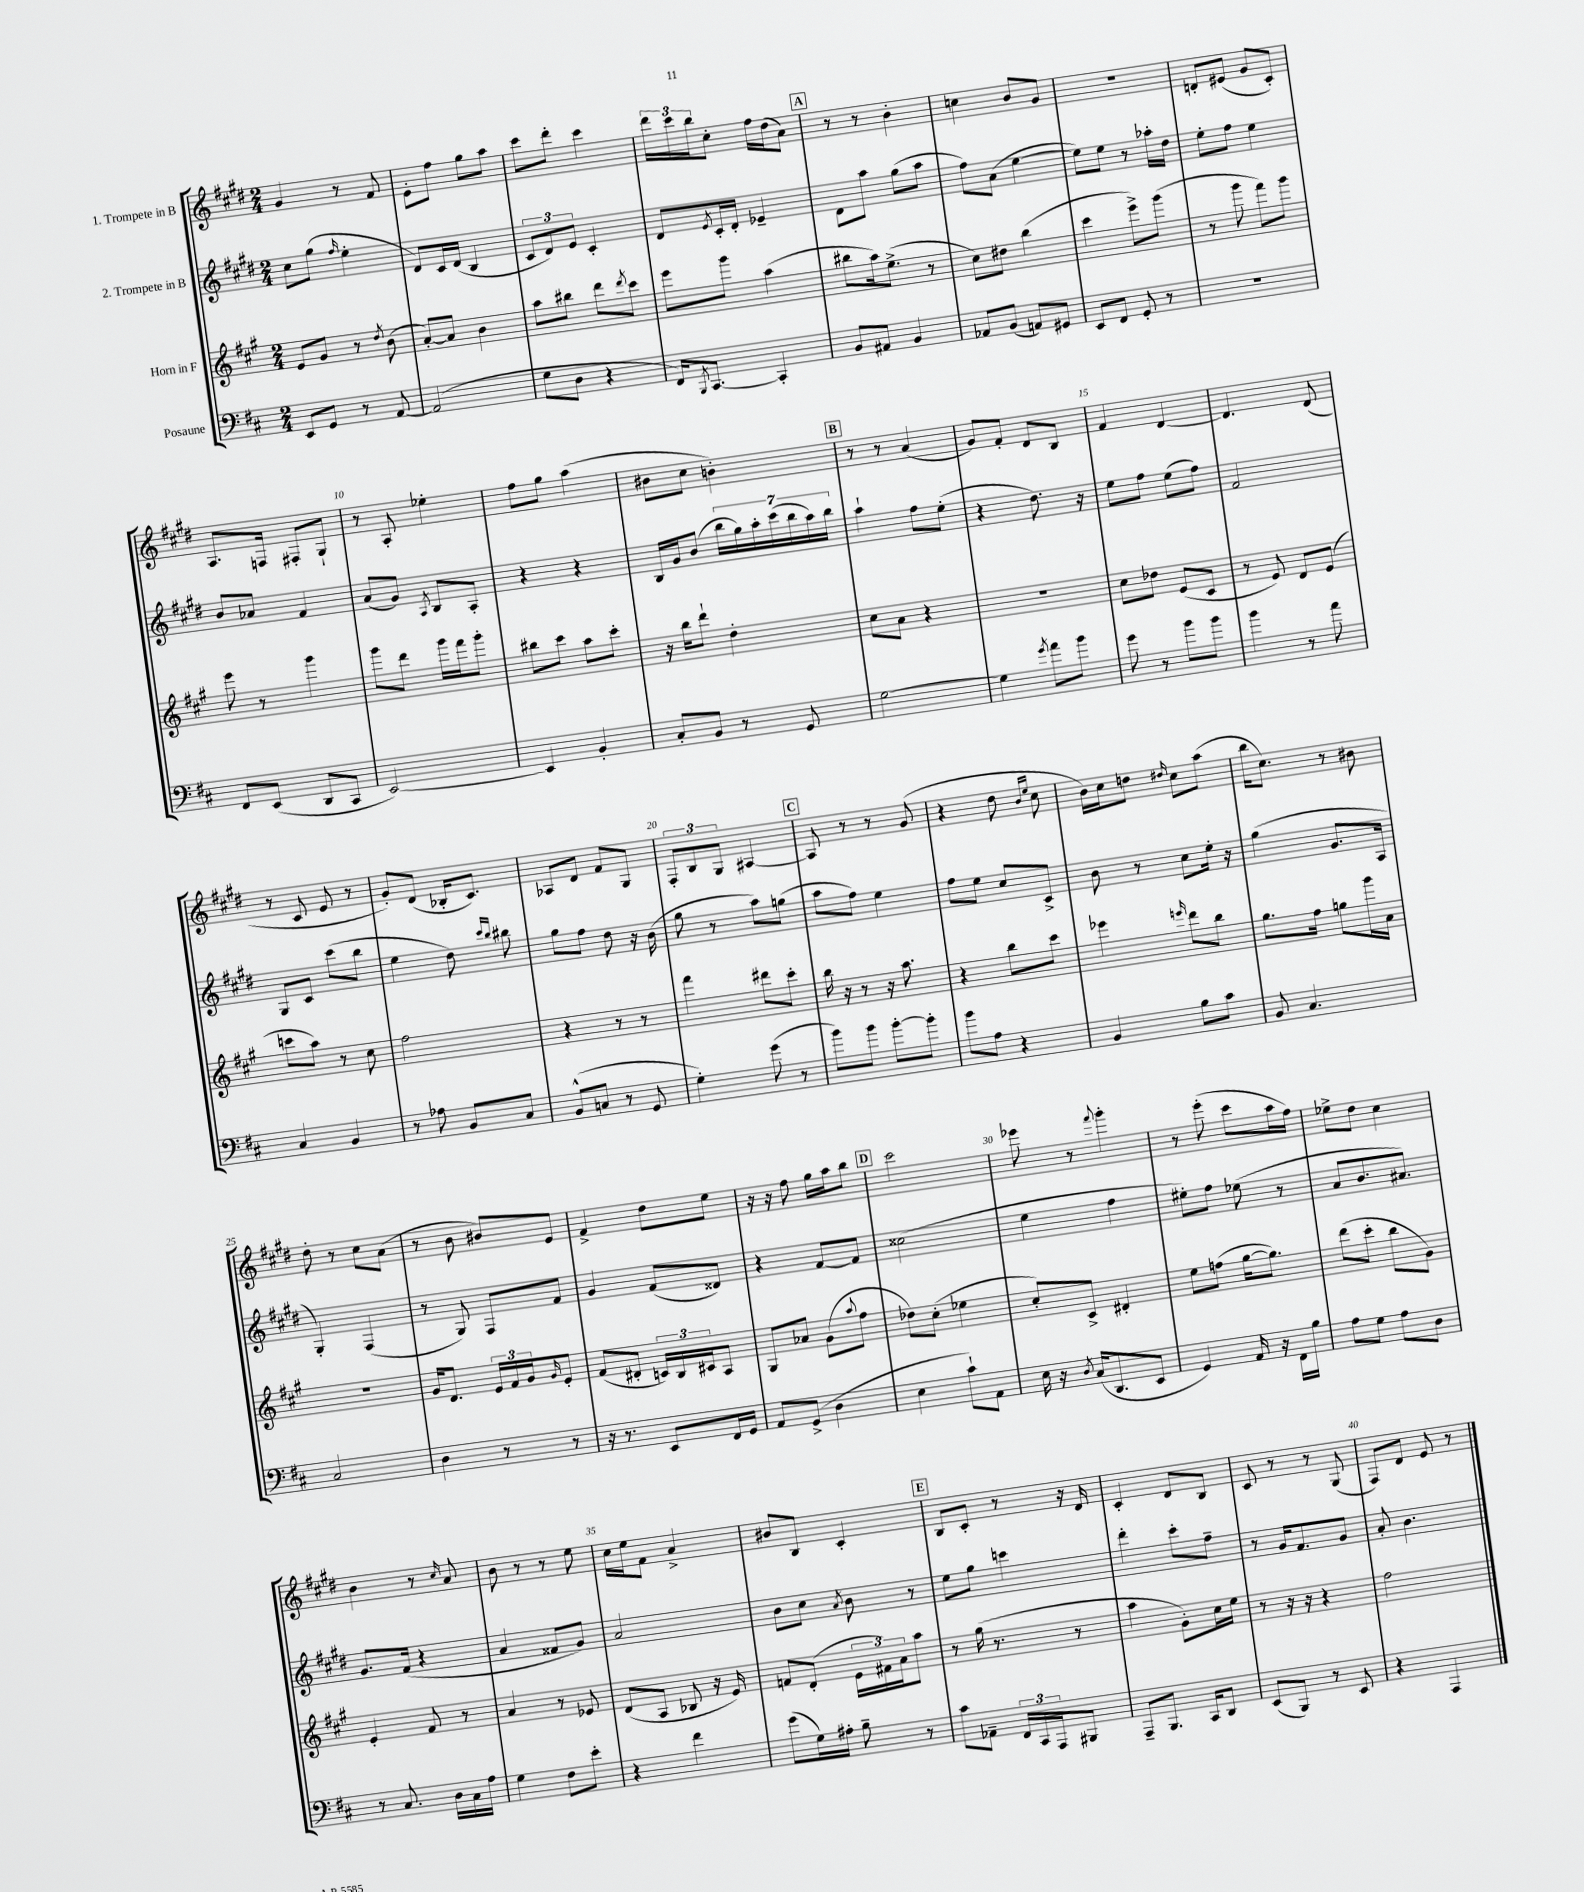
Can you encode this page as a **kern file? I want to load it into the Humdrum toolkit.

**kern	**kern	**kern	**kern
*staff4	*staff3	*staff2	*staff1
*clefF4	*clefG2	*clefG2	*clefG2
*k[f#c#]	*k[f#c#g#]	*k[f#c#g#d#]	*k[f#c#g#d#]
*M2/4	*M2/4	*M2/4	*M2/4
8EE/L	8e/L	8cc#\L	4g#/
8GG/J	8g#/J	(8gg#\J	.
.	.	16qqff#/	.
8r	8r	4ee'\	8r
.	8qdd/	.	.
[8AA/	(8b\	.	8f#/
=	=	=	=
(2AA/]	[8a'/L)	8d#/L)	8e'\L
.	8a/]J	16c#/L	8ff#\J
.	.	(16d#/JJ	.
.	4b\	4B/	8gg#\L
.	.	.	8aa\J
=	=	=	=
8G\L	8aa\L	12c#/L	8ccc#\L
.	.	12d#/)	.
8D\J	8bb#\J	.	8ddd#'\J
.	.	12e/J	.
4r	8ddd\L	4c#'/	4ccc#\
.	8qddd/	.	.
.	8ccc#\J	.	.
=	=	=	=
16FF#/LK)	8eee\L	8d#/L	24ddd#\LL
.	.	.	24ccc#\
8qBBB/	.	.	.
[8.CC#/J	.	.	.
.	.	.	24bb\J
.	.	8qe/	.
.	8ggg#\J	16c#'/L	8cc#'\J
.	.	16d#'/JJ	.
4CC#'/]	(4aa\	4e-~/	16ff#\LL
.	.	.	(16dd#\J
.	.	.	8a\J)
=	=	=	=
8BB/L	8bb#\L	8d#\L	8r
8AA#/J	16aa\k)	8aa\J	8r
.	(8.ee^\J	.	.
4BB/	.	(8gg#\L	4b'\
.	8r	8aa\J	.
=	=	=	=
8AA-/L	8cc#\L)	8ff#\L)	4cc\
(8BB/J	8dd#\J	(8a\J	.
8AA/L)	(4bb\	[4ee\	8b/L
8GG#/J	.	.	8g#/J
=	=	=	=
8EE/L	4ccc#\	8ee\]L)	2r
8FF#/J	.	8ee\J	.
8GG'/	8eee^\L)	8r	.
8r	(8ggg#\J	16aa-'\LL	.
.	.	16dd#\JJ	.
=	=	=	=
2r	8r	8ee'\L	8d'/L
.	8ggg#\	8ff#\J	(8e#/J
.	8fff#\L)	4ee\	8g#/L
.	8ggg#\J	.	8c#'/J)
=	=	=	=
8FF#/L	8eee\	8b/L	8.A/L
(8EE/J	8r	8a-/J	.
.	.	.	16F/Jk
8DD/L	4ggg#\	4f#/	8F#'/L
8CC#/J	.	.	8G#`/J
=	=	=	=
[2EE/)	8ggg#\L	(8a/L	8r
.	8ddd\J	8g#/J)	8A'/
.	.	8qA/	.
.	16ggg#\LL	8B/L	4ee-'\
.	16fff#\J	.	.
.	8ggg#'\J	8A'/J	.
=	=	=	=
4EE/]	8bb#\L	4r	8ff#\L
.	8ccc#\J	.	8gg#\J
4BB'/	8aa\L	4r	(4aa\
.	8ccc#'\J	.	.
=	=	=	=
8C#'/L	16r	16B/LL	8b#\L
.	16bb\LK	16g#/J	.
8BB/J	8ddd`\J	(8b/J	8cc#\J
8r	4dd'\	28bb\LL	4b'\)
.	.	28gg#\)	.
.	.	28aa'\	.
.	.	(28ccc#\	.
8GG/	.	.	.
.	.	28bb\	.
.	.	28aa\)	.
.	.	28bb\JJ	.
=	=	=	=
[2G\	8cc#\L	4aa`\	8r
.	8a\J	.	8r
.	4r	8ff#\L	(4a/
.	.	(8ee'\J	.
=	=	=	=
4G\]	2r	4r	8g#/L)
.	.	.	8f#'/J
8qg/	.	.	.
8a\L	.	8.dd#\)	8d#/L
8b\J	.	.	8B/J
.	.	16r	.
=	=	=	=
8g\	8cc#\L	8ee\L	4f#/
8r	8dd-\J	8ff#\J	.
8b\L	(8e/L	(8ee\L	[4d#/
8b\J	8c#/J	8ff#\J)	.
=	=	=	=
4b\	8r	2f#/	4.d#/]
.	8e/)	.	.
8r	8d/L	.	.
8a\	(8e/J	.	(8d#/
=	=	=	=
4C#/	8ccc\L	8G#/L	8r
.	8aa\J)	8c#/J	8c#/
4BB/	8r	(8ccc#\L	8e/
.	8cc#\	8bb\J	8r
=	=	=	=
8r	2ff#\	4ee\	8g#'/L)
8A-\	.	.	(8d#/J
8BB/L	.	8dd#\)	16B-'/LK
.	.	.	8.c#/J)
.	.	16qqccc#/LL	.
.	.	16qqbb/JJ	.
8C#/J	.	8bb#\	.
=	=	=	=
(8BB^^/L	4r	8gg#\L	8A-/L
8C/J	.	8ff#\J	8d#/J
8r	8r	8dd#\	8f#/L
8GG/	8r	16r	8G#/J
.	.	(16b\	.
=	=	=	=
4G'\)	4fff#\	8gg#\	12F#'/L
.	.	.	12B/
.	.	8r	.
.	.	.	12G#/J
(8g\	8ddd#\L	8aa\L)	[4A#/
8r	8ccc#'\J	(8gg\J	.
=	=	=	=
8b\L)	16bb\	8aa\L	8A#/]
.	16r	.	.
8b\J	8r	8ff#\J)	8r
[8b'\L	16r	4ee\	8r
.	8.aa\	.	.
8b'\]J	.	.	(8g#/
=	=	=	=
8b\L	4r	8ff#\L	4r
8A\J	.	8ee\J	.
4r	8bb\L	8cc#/L	8dd#\
.	.	.	16qqb/LL
.	.	.	16qqee/JJ
.	8ccc#\J	8c#^/J	8cc#\
=	=	=	=
4BB/	4eee-\	8b\	16b\LL)
.	.	.	16cc#\J
.	.	8r	8dd\J
.	16qqeee/	.	16qqdd#/
8B\L	8ddd\L	8cc#\L	8cc#\L
8c#\J	8bb\J	16ee'\Jk	(8aa\J
.	.	16r	.
=	=	=	=
8BB/	8.gg#\L	(4gg#\	16bb\LK
.	.	.	8.cc#\J)
4.C#/	.	.	.
.	16ff#\Jk	.	.
.	8gg\L	8.g#/L	8r
.	16ggg#\L	.	8b#\
.	16a\JJ	16A/Jk	.
=	=	=	=
2C#/	2r	4G#'/)	8dd#'\
.	.	.	8r
.	.	(4F#/	8cc#\L
.	.	.	(8a\J
=	=	=	=
4D\	16g#/LK	8r	8r
.	8.d/J	.	.
.	.	8G#/)	8b\
8r	24e/LL	8F#/L	8b#/L)
.	24f#/	.	.
.	24g#/J	.	.
.	16qqg#/	.	.
8r	8e'/J	8f#/J	8e/J
=	=	=	=
16r	(8f#/L	4g#/	4f#^/
8.r	.	.	.
.	8d#'/J	.	.
8EE/L	24c/LL)	(8f#/L	8dd#\L
.	24B/	.	.
.	24c#/J	.	.
16FF#/L	8A/J	8d##/J)	8ee\J
16GG/JJ	.	.	.
=	=	=	=
8AA/L	8G#/L	4r	16r
.	.	.	16r
(8GG^/J	8a-/J	.	8ff#\
4D\	(8g#\L	[8f#/L	16gg#\LL
.	.	.	16aa\J
.	8qqaa/	.	.
.	8ff#\J	8f#/]J	8bb\J
=	=	=	=
4E\	8dd-\L)	(2cc##\	2ccc#\
.	(8cc#'\J	.	.
8c#`\L)	4ee-\	.	.
8AA\J	.	.	.
=	=	=	=
16E\	8cc#'/L)	4ee\	8eee-\
16r	.	.	.
8qD/	.	.	.
(16C#/LK	8c#^/J	.	8r
8.DD/	.	.	.
.	.	.	8qqfff#/
.	4d#'/	4ff#\	4ggg#'\
8EE/J	.	.	.
=	=	=	=
4GG/)	8ee\L	8ee#'\L)	8r
.	(8ff\J	8ff#\J	(8eee'\
16AA/	[16gg#\LK	(8ee-\	8ccc#\L
16r	8.gg#\]J)	.	.
16FF#\LL	.	8r	16aa\L
16B\JJ	.	.	16ff#\JJ)
=	=	=	=
8A\L	(8ddd\L	8a/L	8ee-^\L
8G\J	8ccc#'\J	8.b/	8dd#\J
8A\L	8bb\L	.	4cc#\
.	.	8.a#/J)	.
8D\J	8g#\J)	.	.
=	=	=	=
8r	4e'/	8.g#/L	4b\
8.C#/	.	.	.
.	.	(16f#/Jk	.
.	8f#/	4r	8r
16D\LL	.	.	.
.	.	.	16qqcc#/
16C#\	8r	.	8a/
16A\JJ	.	.	.
=	=	=	=
4G\	4a/	4a/	8b\
.	.	.	8r
8F#\L	8r	8f##/L	8r
8e'\J	8e-/	8g#/J)	8ee\
=	=	=	=
4r	(8d/L	2a/	16cc#\LL
.	.	.	16ee\J
.	8A/J	.	8f#\J
4f#\	8B-/	.	4a^/
.	16r	.	.
.	16e/)	.	.
=	=	=	=
(8g\L	8f/L	8b\L	8b#/L
16G\L)	(8d'/J	8cc#\J	8B/J
16A#'\JJ	.	.	.
.	.	8qa/	.
8B~\	24e\LL	8b\	4c#'/
.	24f#\)	.	.
.	24a\J	.	.
8r	8aa\J	8r	.
=	=	=	=
8c#\L	8r	8ee\L	8B/L
8AA-~\J	(16gg#\	8gg#\J	8c#'/J
.	8.r	.	.
24FF#/LL	.	4ccc\	8r
24CC#/	.	.	.
24AAA/J	.	.	.
8BBB#/J	8r	.	16r
.	.	.	16d#/
=	=	=	=
8AAA~/L	4aa\	4ddd#'\	4c#'/
8.BBB/J	.	.	.
.	8g#'\L)	8ccc#'\L	8d#/L
16CC#/LK	.	.	.
8DD/J	16cc#\L	8ff#~\J	8B/J
.	16ee\JJ	.	.
=	=	=	=
(8EE/L	8r	8r	8c#/
8BBB/J)	16r	16g#/LK	8r
.	16r	8.f#/	.
8r	4r	.	8r
8EE/	.	8g#/J	(8G#/
=	=	=	=
4r	2ff#\	8a'/	8F#/L)
.	.	4.b\	8d#/J
4AAA/	.	.	8e/
.	.	.	8r
==	==	==	==
*-	*-	*-	*-
